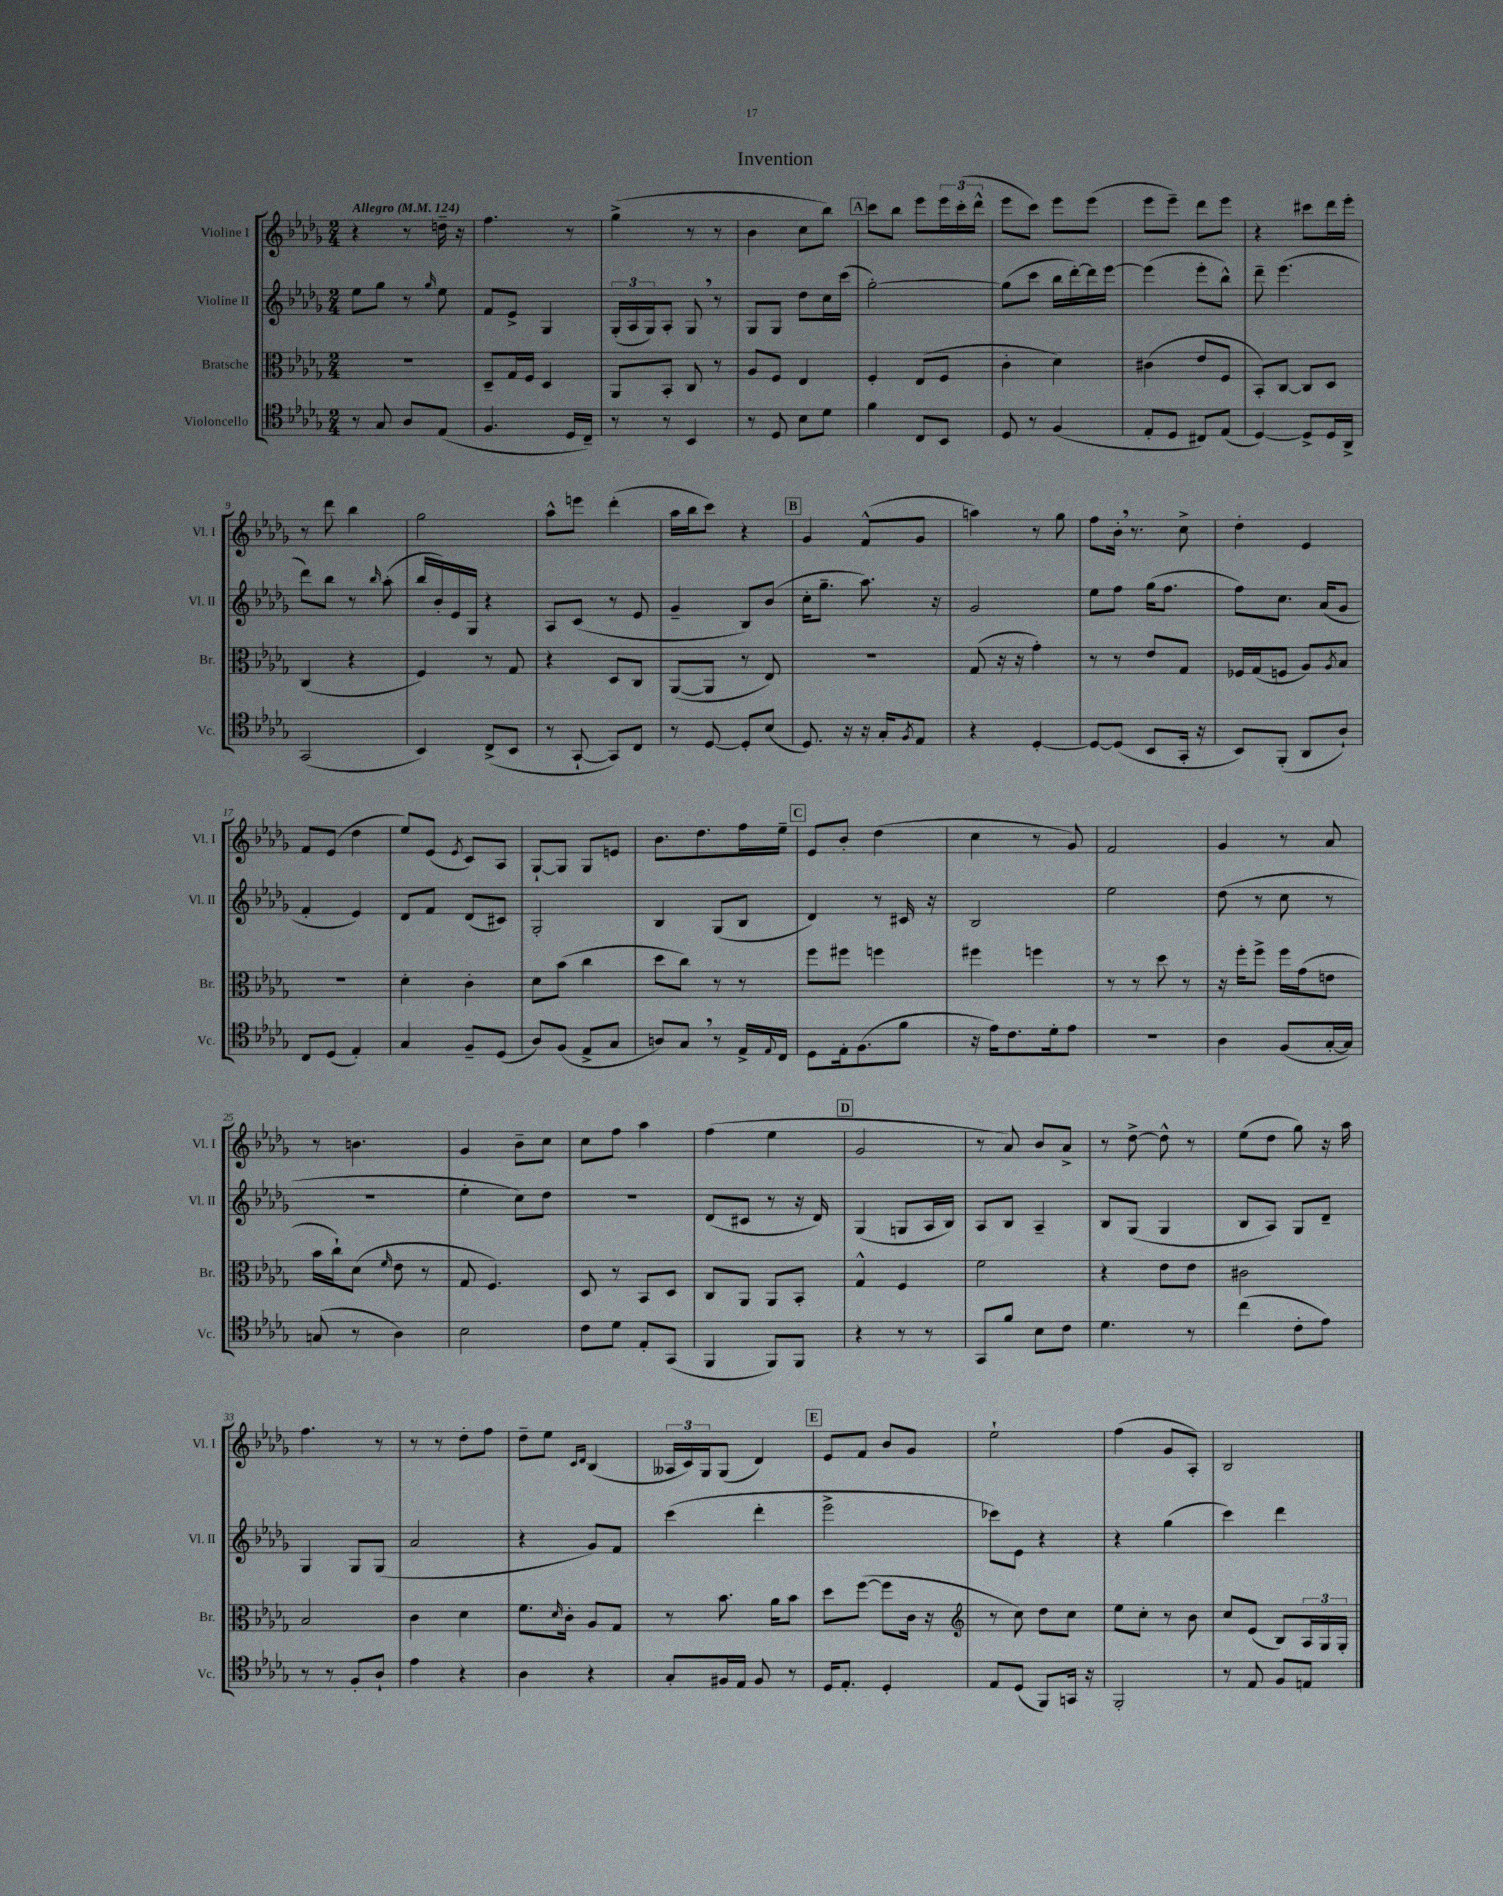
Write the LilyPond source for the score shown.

\header { title = "Invention" }
<<
\new StaffGroup <<
\new Staff = "s0" \with { instrumentName = "Violine I" shortInstrumentName = "Vl. I" } {
    \clef treble \key des \major \numericTimeSignature \time 2/4 \tempo "Allegro" 4 = 124
    r4 r8 d''16-- r16 |
    f''4. r8 |
    ges''4->( r8 r8 |
    bes'4 c''8 bes''8) |
    \mark \markup { \box "A" } c'''8 bes''8 ees'''8 \tuplet 3/2 { ees'''16 c'''16-.( des'''16-^ } |
    ees'''8 c'''8) ees'''8 ees'''8( |
    ees'''8 ees'''8--) des'''8 ees'''8 |
    r4 cis'''8 des'''16 ees'''16-. |
    r8 des'''8 bes''4 |
    ges''2 |
    aes''8-^ e'''8 des'''4-.( |
    aes''16 bes''16 c'''8) r4 |
    \mark \markup { \box "B" } ges'4 f'8-^( ges'8 |
    a''4) r8 ges''8 |
    f''8 bes'16-. \breathe r8. c''8-> |
    des''4-. ees'4 |
    f'8 ees'8( des''4 |
    ees''8) ees'8( \acciaccatura { ees'8 } c'8) aes8 |
    ges8~-! ges8 ges8 e'8 |
    bes'8. des''8. f''16 ees''16-- |
    \mark \markup { \box "C" } ees'8 bes'8-. des''4( |
    c''4 r8 ges'8) |
    f'2 |
    ges'4 r8 aes'8 |
    r8 b'4. |
    ges'4 bes'8-- c''8 |
    c''8 f''8 aes''4 |
    f''4( ees''4 |
    \mark \markup { \box "D" } ges'2 |
    r8 aes'8) bes'8 aes'8-> |
    r8 des''8~-> des''8-^ r8 |
    ees''8( des''8 ges''8) r16 aes''16 |
    f''4. r8 |
    r8 r8 des''8-. f''8 |
    des''8-- ees''8 \grace { c'16 des'16 } bes4( |
    \tuplet 3/2 { aeses16 c'16) ges16 } ges8( des'4) |
    \mark \markup { \box "E" } ees'8 f'8 bes'8 ges'8 |
    ees''2-! |
    f''4( ges'8 aes8-.) |
    bes2 \bar "|." |
}
\new Staff = "s1" \with { instrumentName = "Violine II" shortInstrumentName = "Vl. II" } {
    \clef treble \key des \major \numericTimeSignature \time 2/4
    ees''8 ges''8 r8 \grace { ges''16 } ees''8 |
    f'8 ees'8-> ges4 |
    \tuplet 3/2 { ges16-.( aes16 ges16) } aes8-. ges8 \breathe r8 |
    ges8 ges8 des''8 c''16 c'''16( |
    \mark \markup { \box "A" } ges''2~-.) |
    ges''8( c'''8 bes''16 des'''16~-.) des'''16 ees'''16~ |
    ees'''4( ees'''8-. bes''8-^) |
    des'''8-- ees'''4.( |
    des'''8) bes''8 r8 \grace { bes''16 } aes''8-.( |
    bes''16 bes'16-.) ees'16 ges16 r4 |
    aes8 c'8( r8 ees'8 |
    ges'4-- bes8) bes'8( |
    \mark \markup { \box "B" } c''16-. ges''8.-- aes''8.) r16 |
    ges'2 |
    ees''8 f''8 ges''16( f''8. |
    f''8) c''8. aes'16( ges'8 |
    f'4-. ees'4) |
    des'8 f'8 des'8( cis'8) |
    ges2-. |
    bes4 ges8( bes8 |
    \mark \markup { \box "C" } des'4) r8 cis'16 r16 |
    bes2 |
    ees''2 |
    des''8( r8 c''8 r8 |
    r2 |
    ees''4-. c''8) des''8 |
    r2 |
    des'8( cis'8 r8 r16 des'16) |
    \mark \markup { \box "D" } ges4( g8 aes16 bes16) |
    aes8 bes8 aes4-- |
    bes8 ges8( ges4 |
    bes8 aes8) ges8 des'8-- |
    ges4 ges8 ges8( |
    aes'2 |
    r4 ges'8) f'8 |
    c'''4( des'''4-. |
    \mark \markup { \box "E" } ees'''2-> |
    ces'''8) ees'8 r4 |
    r4 ges''4( |
    c'''4) des'''4 \bar "|." |
}
\new Staff = "s2" \with { instrumentName = "Bratsche" shortInstrumentName = "Br." } {
    \clef alto \key des \major \numericTimeSignature \time 2/4
    r2 |
    des8-- ges16 f16 des4 |
    aes,8 bes,8-. c8 r8 |
    aes8 f8 ees4 |
    \mark \markup { \box "A" } f4-. ees8( f8 |
    c'4-. des'4) |
    cis'4( ees'8 f8 |
    bes,8-.) c8~ c8 des8 |
    c4( r4 |
    f4) r8 ges8 |
    r4 des8 c8 |
    aes,8~( aes,8 r8 ees8) |
    \mark \markup { \box "B" } R2 |
    ges8( r16 r16 ges'4-.) |
    r8 r8 ees'8 ges8 |
    fes16 ges16( f8 aes8) \acciaccatura { aes8 } bes8 |
    r2 |
    des'4-. c'4-. |
    des'8 bes'8( c''4 |
    des''8 c''8) r8 r8 |
    \mark \markup { \box "C" } f''8 fis''8 f''4 |
    fis''4 f''4 |
    r8 r8 des''8 r8 |
    r16 f''16-. f''8-> f''16 ges'16( e'8 |
    bes'16 c''16-!) des'8( \grace { f'16 } ees'8 r8 |
    ges8 f4.) |
    des8 r8 bes,8 des8 |
    c8 aes,8 aes,8 bes,8-. |
    \mark \markup { \box "D" } ges4-^ f4 |
    f'2 |
    r4 ees'8 ees'8 |
    cis'2 |
    bes2 |
    c'4 des'4 |
    f'8. \grace { des'16 } c'16-. aes8 ges8 |
    r8 bes'8. aes'16 bes'8 |
    \mark \markup { \box "E" } des''8 f''8~( f''8 c'16 r16 |
    \clef treble r8 c''8) des''8 c''8 |
    ees''8 c''8-. r8 bes'8 |
    c''8 ees'8( bes8) \tuplet 3/2 { aes16 ges16 ges16-. } \bar "|." |
}
\new Staff = "s3" \with { instrumentName = "Violoncello" shortInstrumentName = "Vc." } {
    \clef tenor \key des \major \numericTimeSignature \time 2/4
    r8 ges8 aes8 ees8( |
    f4. des16 c16--) |
    r8 r8 bes,4 |
    r8 des8 bes8 des'8 |
    \mark \markup { \box "A" } f'4 c8 bes,8 |
    des8 r8 f4( |
    ees8-. des8 cis8) ees8( |
    des4~) des8-> des16 aes,16-> |
    ges,2( |
    bes,4) c8->( bes,8 |
    r8 ges,8~-! ges,8) c8 |
    r8 des8~ des8-. bes8( |
    \mark \markup { \box "B" } des8.) r16 r16 ges16-. \acciaccatura { f8 } ees8 |
    r4 des4~-. |
    des8~ des8( bes,8 ges,16-. r16 |
    bes,8) f,8-.( aes,8 aes8-!) |
    c8 des8( ees4-.) |
    ges4 f8-- des8( |
    aes8) f8( ees8-> ges8 |
    a8) ges8 \breathe r8 ees16-> \appoggiatura { ees8 } c16 |
    \mark \markup { \box "C" } des8 ees16-. f8.( f'8 |
    r16 ees'16) c'8. des'16-. ees'8 |
    R2 |
    aes4 f8( ges16~-. ges16) |
    g8( r8 aes4) |
    bes2 |
    c'8 des'8 ees8-. ges,8( |
    f,4 f,8) f,8 |
    \mark \markup { \box "D" } r4 r8 r8 |
    ges,8 f'8 bes8 c'8 |
    des'4. r8 |
    c''4( c'8-. ees'8) |
    r8 r8 f8-. aes8-! |
    ees'4 r4 |
    aes4 r4 |
    ges8-. fis16 ees16 fis8 r8 |
    \mark \markup { \box "E" } des16 ees8.-. des4-. |
    ees8 des8( f,8) g,16 r16 |
    f,2-. |
    r8 ees8 f8 e8 \bar "|." |
}
>>
>>
